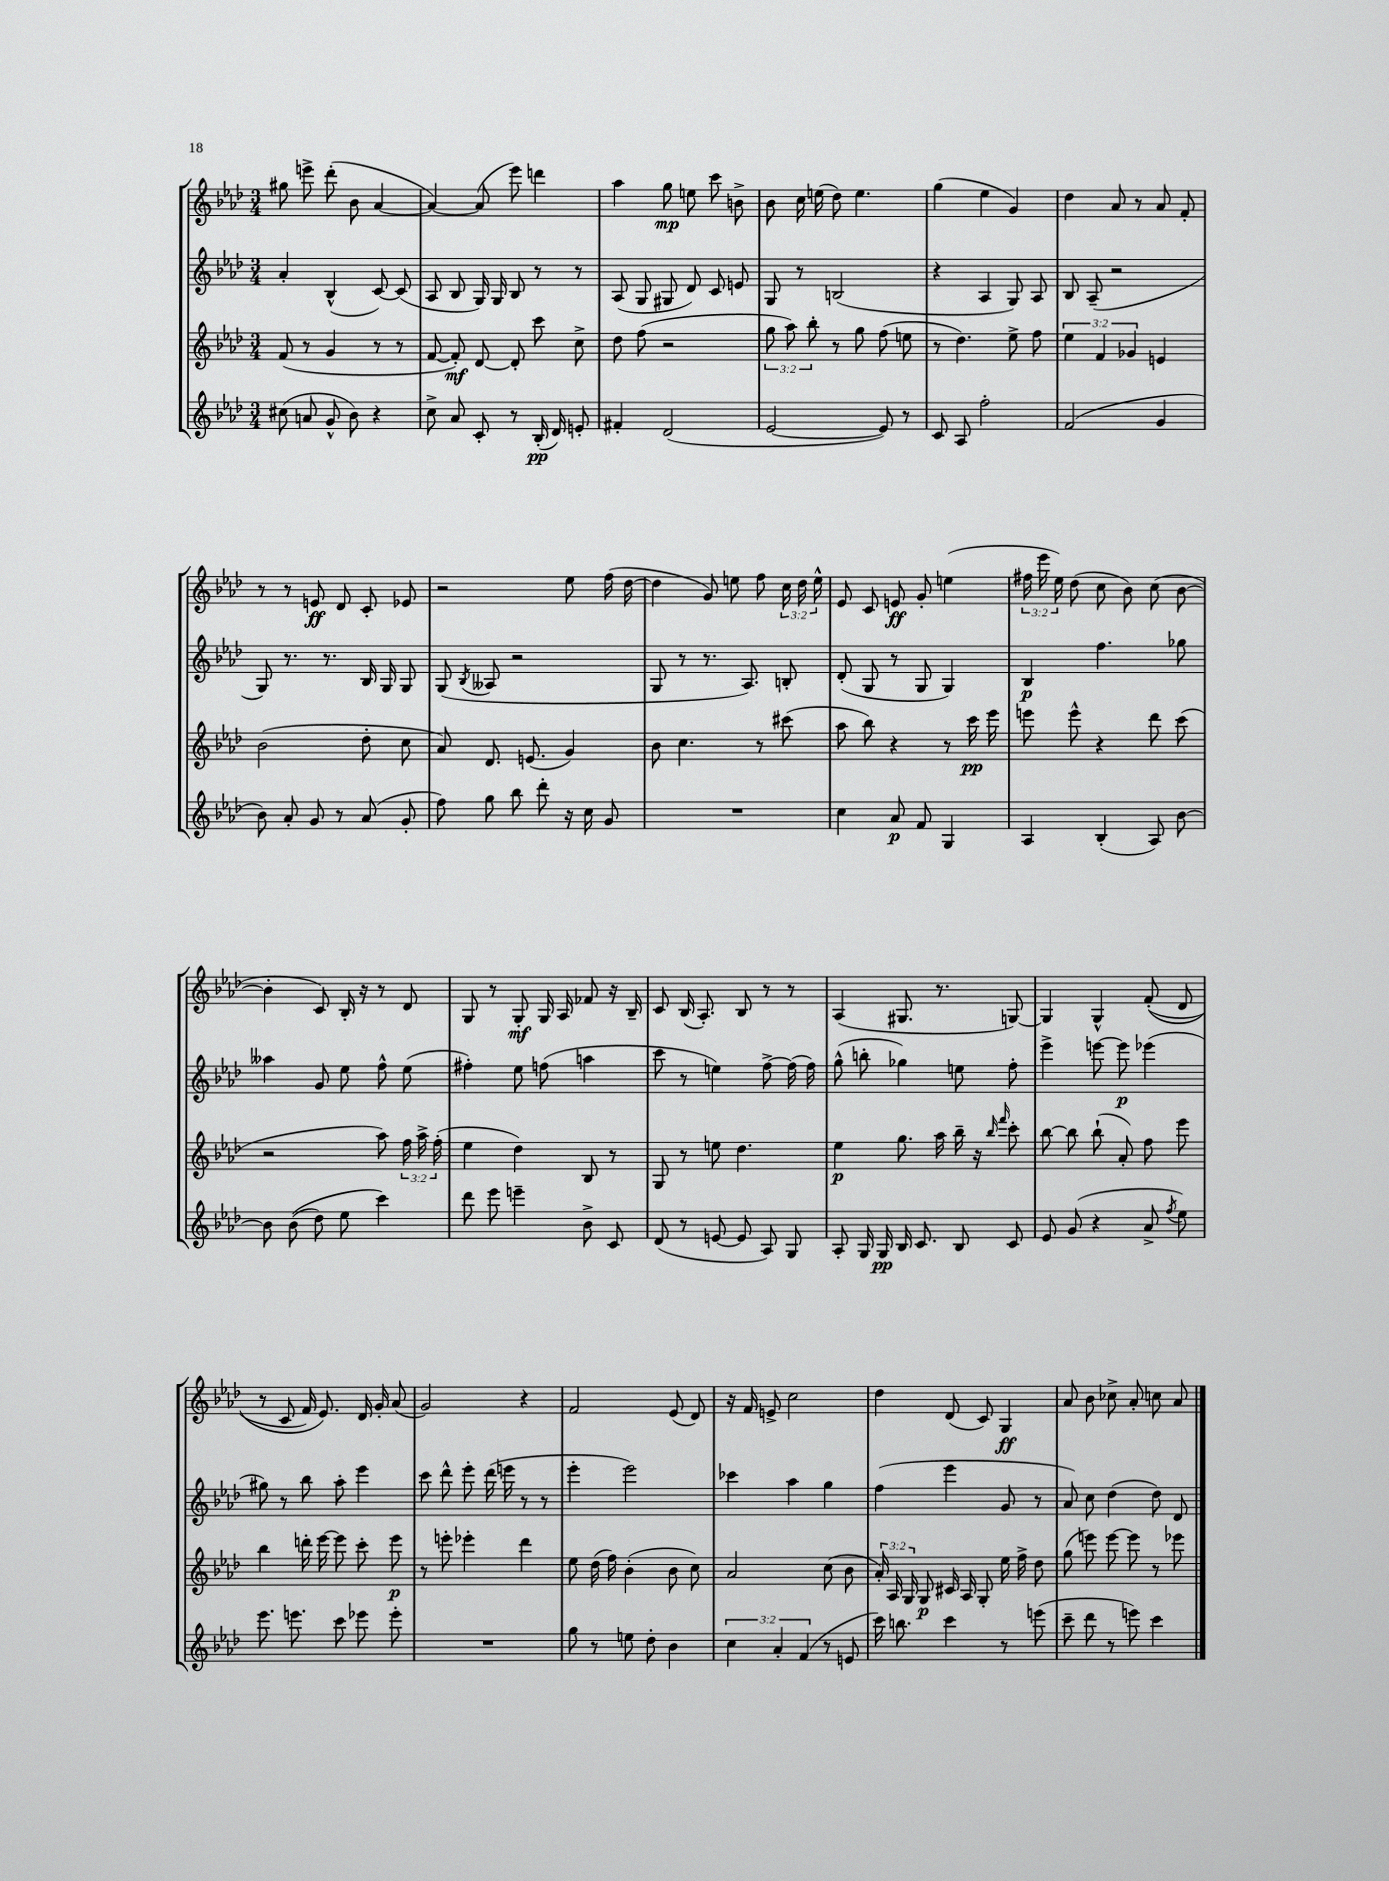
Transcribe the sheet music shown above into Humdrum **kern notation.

**kern	**dynam	**kern	**dynam	**kern	**dynam	**kern	**dynam
*part4	*part4	*part3	*part3	*part2	*part2	*part1	*part1
*staff4	*staff4	*staff3	*staff3	*staff2	*staff2	*staff1	*staff1
*clefG2	*	*clefG2	*	*clefG2	*	*clefG2	*
*k[b-e-a-d-]	*	*k[b-e-a-d-]	*	*k[b-e-a-d-]	*	*k[b-e-a-d-]	*
*M3/4	*	*M3/4	*	*M3/4	*	*M3/4	*
=128	=128	=128	=128	=128	=128	=128	=128
(8cc#X\	.	(8f/	.	4a-'/	.	8gg#X\	.
8an/	.	8r	.	.	.	8eeen^\	.
8g^^/	.	4g/	.	(4B-^^/	.	(8ddd-'\	.
8b-\)	.	.	.	.	.	8b-\	.
4r	.	8r	.	[8c/)	.	[4a-/	.
.	.	8r	.	(8c/]	.	.	.
=129	=129	=129	=129	=129	=129	=129	=129
8cc^\	.	[8f/	.	8A-/	.	4a-/_)	.
8a-/	.	8f'/])	mf	8B-/	.	.	.
8c'/	.	[8d-/	.	16G/)	.	(8a-/]	.
.	.	.	.	16G/	.	.	.
8r	.	8d-'/]	.	8B-/	.	8eee-\)	.
(16B-'/	pp	8ccc\	.	8r	.	4dddn\	.
16d-/)	.	.	.	.	.	.	.
8en'/	.	8cc^\	.	8r	.	.	.
=130	=130	=130	=130	=130	=130	=130	=130
4f#X'/	.	8dd-\	.	(8A-/	.	4aa-\	.
.	.	(8ff\	.	8G/	.	.	.
(2d-/	.	2r	.	8G#X/	.	8gg\	mp
.	.	.	.	8d-/)	.	8een\	.
.	.	.	.	8c/	.	8ccc\	.
.	.	.	.	8en/	.	8bn^\	.
=131	=131	=131	=131	=131	=131	=131	=131
[2e-/	.	12gg\	.	8G/	.	8b-\	.
.	.	12aa-\)	.	.	.	.	.
.	.	.	.	8r	.	16cc\	.
.	.	12bb-'\	.	.	.	.	.
.	.	.	.	.	.	(16een\	.
.	.	8r	.	(2Bn/	.	8dd-\)	.
.	.	8gg\	.	.	.	4.ee\	.
8e-/])	.	(8ff\	.	.	.	.	.
8r	.	8een\	.	.	.	.	.
=132	=132	=132	=132	=132	=132	=132	=132
8c/	.	8r	.	4r	.	(4gg\	.
8A-/	.	4.dd-\)	.	.	.	.	.
2ff'\	.	.	.	4A-/	.	4ee-\	.
.	.	8ee-^\	.	8G/)	.	4g/)	.
.	.	8ff\	.	8A-/	.	.	.
=133	=133	=133	=133	=133	=133	=133	=133
(2f/	.	6ee-\	.	8B-/	.	4dd-\	.
.	.	.	.	(8A-~/	.	.	.
.	.	6f/	.	.	.	.	.
.	.	.	.	2r	.	8a-/	.
.	.	6g-X/	.	.	.	.	.
.	.	.	.	.	.	8r	.
4g/	.	4en/	.	.	.	8a-/	.
.	.	.	.	.	.	8f'/	.
!!LO:LB:g=z
=134	=134	=134	=134	=134	=134	=134	=134
8b-\)	.	(2b-\	.	8G/)	.	8r	.
8a-'/	.	.	.	8.r	.	8r	.
8g/	.	.	.	.	.	8en/	ff
.	.	.	.	8.r	.	.	.
8r	.	.	.	.	.	8d-/	.
(8a-/	.	8dd-'\	.	16B-/	.	8c'/	.
.	.	.	.	16G/	.	.	.
8g'/	.	8cc\	.	8G/	.	8e-X/	.
=135	=135	=135	=135	=135	=135	=135	=135
8ff\)	.	8a-/)	.	(8G/	.	2r	.
.	.	.	.	8qB-/	.	.	.
8gg\	.	8.d-/	.	8A--X/	.	.	.
8bb-\	.	.	.	2r	.	.	.
.	.	(8.en/	.	.	.	.	.
8ddd-'\	.	.	.	.	.	.	.
16r	.	4g/)	.	.	.	8ee-\	.
16cc\	.	.	.	.	.	.	.
8g/	.	.	.	.	.	(16ff\	.
.	.	.	.	.	.	[16dd-\	.
=136	=136	=136	=136	=136	=136	=136	=136
2.r	.	8b-\	.	8G/	.	4dd-\]	.
.	.	4.cc\	.	8r	.	.	.
.	.	.	.	8.r	.	8g/)	.
.	.	.	.	.	.	8een\	.
.	.	.	.	8.A-/)	.	.	.
.	.	8r	.	.	.	8ff\	.
.	.	(8ccc#X\	.	8Bn'/	.	24cc\	.
.	.	.	.	.	.	24dd-\	.
.	.	.	.	.	.	24ee^^\	.
=137	=137	=137	=137	=137	=137	=137	=137
4cc\	.	8aa-\	.	(8d-'/	.	8e-/	.
.	.	8bb-\)	.	8G/	.	8c/	.
8a-/	p	4r	.	8r	.	8en/	ff
8f/	.	.	.	8G/	.	8g'/	.
4G/	.	8r	.	4G/)	.	(4een\	.
.	.	16ccc\	pp	.	.	.	.
.	.	16eee-\	.	.	.	.	.
=138	=138	=138	=138	=138	=138	=138	=138
4A-/	.	8eeen\	.	4B-/	p	24ff#X\	.
.	.	.	.	.	.	24eee-\	.
.	.	.	.	.	.	24ee-\)	.
.	.	8eee^^\	.	.	.	(8dd-\	.
(4B-'/	.	4r	.	4.ff\	.	8cc\	.
.	.	.	.	.	.	8b-\)	.
8A-/)	.	8ddd-\	.	.	.	(8cc\	.
[8b-\	.	(8ccc\	.	8gg-X\	.	[8b-\	.
!!LO:LB:g=z
=139	=139	=139	=139	=139	=139	=139	=139
8b-\]	.	2r	.	4aa--X\	.	4b-'\]	.
((8b-\	.	.	.	.	.	.	.
8dd-\)	.	.	.	8g/	.	8c/)	.
8ee-\	.	.	.	8ee-\	.	16B-'/	.
.	.	.	.	.	.	16r	.
4ccc\)	.	8aa-\)	.	8ff^^\	.	8r	.
.	.	24ff\	.	(8ee-\	.	8d-/	.
.	.	24aa-^\	.	.	.	.	.
.	.	(24ff'\	.	.	.	.	.
=140	=140	=140	=140	=140	=140	=140	=140
8ddd-\	.	4ee-\	.	4ff#X'\)	.	8G/	.
8eee-\	.	.	.	.	.	8r	.
4eeen~\	.	4dd-\)	.	8ee-\	.	8G'/	mf
.	.	.	.	(8ffn\	.	16G/	.
.	.	.	.	.	.	16A-/	.
8b-^\	.	8B-/	.	4aan\	.	8f-X/	.
8c/	.	8r	.	.	.	16r	.
.	.	.	.	.	.	16B-~/	.
=141	=141	=141	=141	=141	=141	=141	=141
(8d-/	.	8G/	.	8ccc\	.	8c/	.
8r	.	8r	.	8r	.	(16B-/	.
.	.	.	.	.	.	8.A-'/)	.
[8en/	.	8een\	.	4een\)	.	.	.
8e/]	.	4.dd-\	.	.	.	8B-/	.
8A-/)	.	.	.	[8ff^\	.	8r	.
8G/	.	.	.	(16ff\]	.	8r	.
.	.	.	.	16ff\)	.	.	.
=142	=142	=142	=142	=142	=142	=142	=142
8A-'/	.	4ee-\	p	(8gg^^\	.	(4A-/	.
16G/	.	.	.	8bbn'\	.	.	.
16G/	pp	.	.	.	.	.	.
16B-/	.	8.gg\	.	4gg-X\)	.	8.G#X/	.
8.c/	.	.	.	.	.	.	.
.	.	16aa-\	.	.	.	8.r	.
8B-/	.	16bb-~\	.	8een\	.	.	.
.	.	16r	.	.	.	.	.
.	.	16qqbb-/	.	.	.	.	.
.	.	16qqfff/	.	.	.	.	.
8c/	.	8ccc'\	.	8ff'\	.	[8Gn/)	.
=143	=143	=143	=143	=143	=143	=143	=143
8e-/	.	[8bb-\	.	4eee-^\	.	4G/]	.
(8g/	.	8bb-\]	.	.	.	.	.
4r	.	(8bb-`\	.	[8eeen\	.	4G^^/	.
.	.	8a-'/)	.	8eee\]	p	.	.
8a-^/	.	8ff\	.	(4eee-X\	.	((8f'/	.
8qff/	.	.	.	.	.	.	.
8ee-\)	.	8eee-\	.	.	.	8d-/	.
!!LO:LB:g=z
=144	=144	=144	=144	=144	=144	=144	=144
8.eee-\	.	4bb-\	.	8gg#X\)	.	8r	.
.	.	.	.	8r	.	8c/	.
8.eeen\	.	.	.	.	.	.	.
.	.	16dddn'\	.	8bb-\	.	16f/)	.
.	.	[16eee-\	.	.	.	8.e-/)	.
8ccc\	.	8eee-\]	.	8aa-'\	.	.	.
8eee-X\	.	8ccc'\	.	4eee-\	.	16d-/	.
.	.	.	.	.	.	16g'/	.
8eee-'\	.	8eee-\	p	.	.	(8a-/	.
=145	=145	=145	=145	=145	=145	=145	=145
2.r	.	8r	.	8ccc\	.	2g/)	.
.	.	8eeen'\	.	8ddd-^^\	.	.	.
.	.	4eee-X'\	.	8eee-'\	.	.	.
.	.	.	.	(16ddd-\	.	.	.
.	.	.	.	16eeen\	.	.	.
.	.	4ddd-\	.	8r	.	4r	.
.	.	.	.	8r	.	.	.
=146	=146	=146	=146	=146	=146	=146	=146
8gg\	.	8ee-\	.	4eee-'\	.	2f/	.
8r	.	(16dd-\	.	.	.	.	.
.	.	16ff\)	.	.	.	.	.
8een\	.	(4b-'\	.	2eee-\)	.	.	.
8dd-'\	.	.	.	.	.	.	.
4b-\	.	8b-\	.	.	.	(8e-/	.
.	.	8cc\)	.	.	.	8d-/)	.
=147	=147	=147	=147	=147	=147	=147	=147
6cc\	.	2a-/	.	4ccc-X\	.	16r	.
.	.	.	.	.	.	16f/	.
.	.	.	.	.	.	8en^/	.
6a-'/	.	.	.	.	.	.	.
.	.	.	.	4aa-\	.	2cc\	.
(6f/	.	.	.	.	.	.	.
8r	.	(8cc\	.	4gg\	.	.	.
8en/	.	8b-\	.	.	.	.	.
=148	=148	=148	=148	=148	=148	=148	=148
16ccc\)	.	24a-'/)	.	(4ff\	.	4dd-\	.
.	.	24A-/	.	.	.	.	.
8.bbn\	.	.	.	.	.	.	.
.	.	24G/	.	.	.	.	.
.	.	8G/	p	.	.	.	.
4ccc\	.	16c#X/	.	4eee-\	.	(8d-/	.
.	.	16A-/	.	.	.	.	.
.	.	8G'/	.	.	.	8c/)	.
8r	.	16ee-\	.	8g/	.	4G/	ff
.	.	16ff^\	.	.	.	.	.
(8eeen\	.	8dd-\	.	8r	.	.	.
=149	=149	=149	=149	=149	=149	=149	=149
8ccc~\	.	(8gg\	.	8a-/)	.	8a-/	.
8ddd-\	.	8eeen\)	.	8cc\	.	8b-\	.
8r	.	[8eee\	.	(4dd-\	.	8cc-X^\	.
8eeen\)	.	8eee\]	.	.	.	8a-'/	.
4ccc\	.	8r	.	8dd-\)	.	8ccn\	.
.	.	8eee-X\	.	8d-/	.	8a-/	.
==	==	==	==	==	==	==	==
*-	*-	*-	*-	*-	*-	*-	*-
